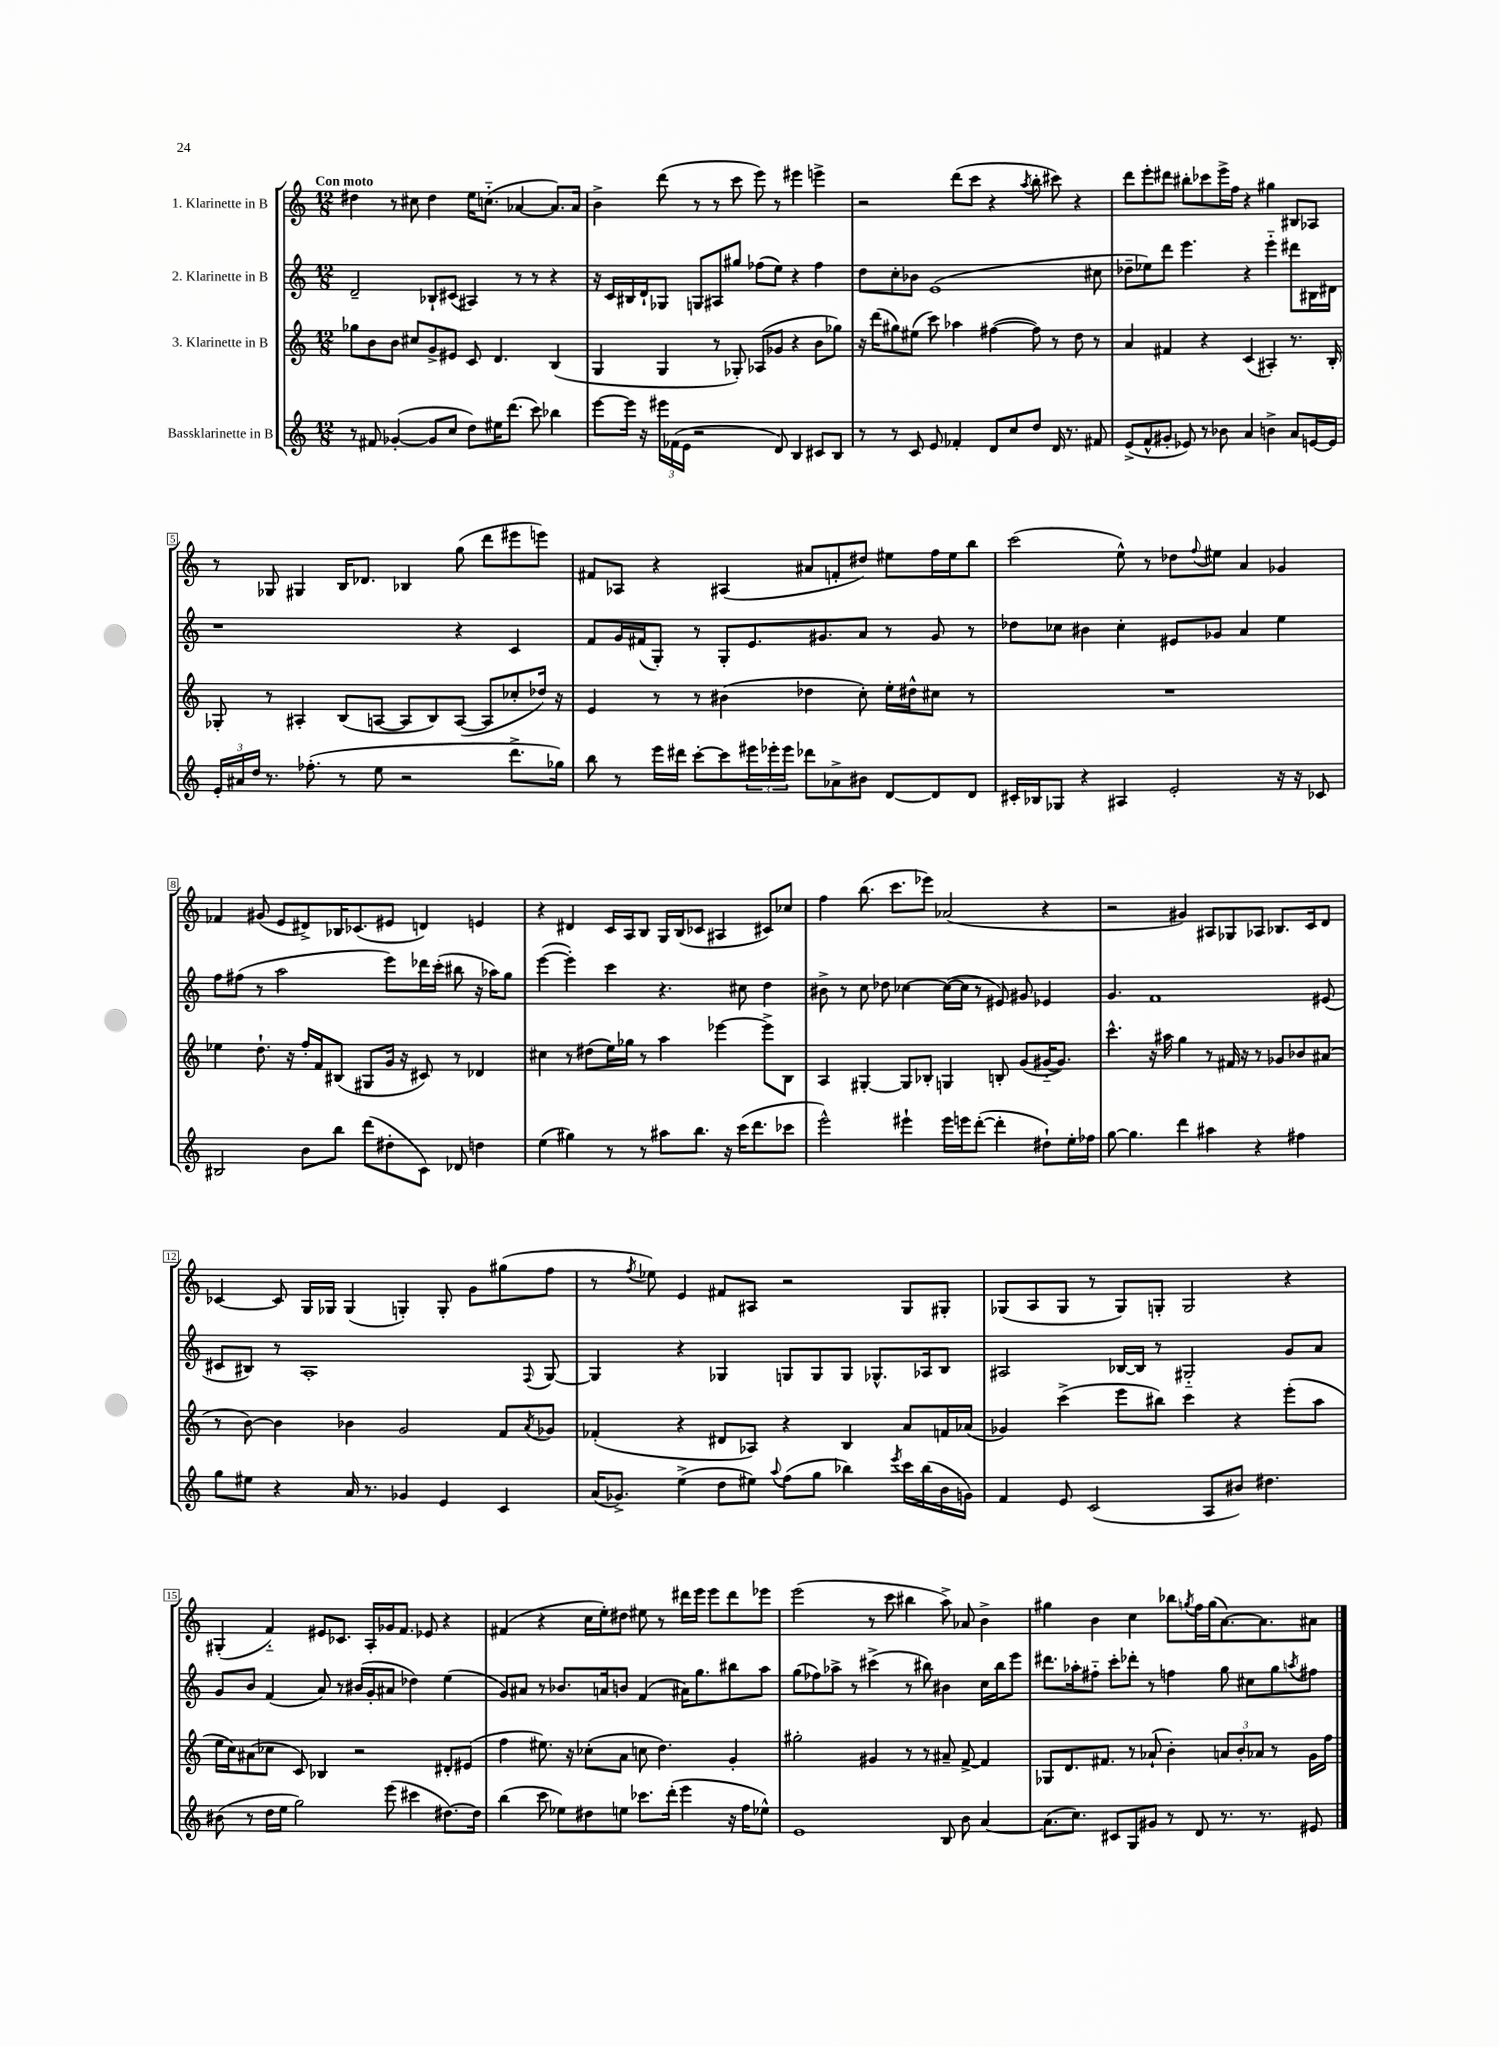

**kern	**kern	**kern	**kern
*staff4	*staff3	*staff2	*staff1
*clefG2	*clefG2	*clefG2	*clefG2
*k[]	*k[]	*k[]	*k[]
*M12/8	*M12/8	*M12/8	*M12/8
8r	8gg-	2d~	4dd#
8f#	8b	.	.
([4g-'	8b	.	8r
.	8cc#	.	8cc#
8g-]	8g^	8B-`	4dd#
8cc	8e#	(8c#	.
8dd)	8c	4A#)	16ee
.	.	.	(8.cc'~
16ee#	4.d	.	.
(8.ddd	.	.	.
.	.	8r	[4a-
8ccc)	.	8r	.
4bb-	(4B	4r	8.a-])
.	.	.	16a-
=	=	=	=
[8eee	4G	16r	4b^
.	.	16c	.
16eee]	.	16B#	.
16r	.	16d`	.
24eee#	4G	8G-	(8ddd
(24f-	.	.	.
24e	.	.	.
2r	.	8G	8r
.	8r	8A#	8r
.	8G-')	8gg#	8ccc
.	(8A-	(8ff-	8eee)
8d)	8g-	8ee)	8r
4B	4r	4r	4eee#
8c#	8b	4ff-	4eee^
8B	8gg-)	.	.
=	=	=	=
8r	16r	8dd	2r
.	(16ddd	.	.
8r	8gg#)	8cc'	.
8c	(8ee#	8b-	.
8e	8ccc)	(1e	.
4f-'	4aa-	.	(8ddd
.	.	.	8ccc
8d	([4ff#	.	4r
8cc	.	.	.
.	.	.	8qaa
8dd	8ff#])	.	8bb'
16d	8r	.	8ccc#)
8.r	.	.	.
.	8dd	.	4r
8f#	8r	8cc#	.
=	=	=	=
(8e^	4a	8dd-~	8ddd
8f^^	.	8ee-)	8eee'
8g#'	4f#	8ddd	8ddd#
8e-)	.	4.eee	8bb#'
8r	4r	.	8ccc-
8b-	.	.	16eee^
.	.	.	16ff
4a	(4c	4r	4r
4b^	4A#')	4eee'~	4gg#
8a	8.r	8ddd#	8B#
[16e	.	16B#	8A-
16e]	16B'	16d#	.
=	=	=	=
24e'	8G-'	1r	8r
24a#	.	.	.
24dd	.	.	.
8.r	8r	.	8G-
.	4A#'	.	4G#
(8.ff-'	.	.	.
8r	(8B	.	16B
.	.	.	8.d-
8ee	[8A	.	.
2r	8A]	.	4B-
.	8B)	.	.
.	([8A	4r	(8gg
.	8A]	.	8ddd
8.ddd^	8cc-'	4c	8eee#
.	16dd-)	.	8eee)
16gg-)	16r	.	.
=	=	=	=
8bb	4e	8f	8f#
8r	.	16g	8A-
.	.	(16f#	.
16eee	8r	8G')	4r
16ddd#	.	.	.
[8ccc'	8r	8r	.
8ccc]	(4b#	8G'	(4A#
24eee#	.	8.e	.
24eee-'	.	.	.
24eee-	.	.	.
8ddd-	4dd-	.	8a#
.	.	8.g#	.
8a-^	.	.	8f'
8b#	8cc')	8a	8dd#)
[8d	16ee'	8r	8ee#
.	16dd#^^	.	.
8d]	8cc#	8g#	16ff
.	.	.	16ee#
8d	8r	8r	8bb
=	=	=	=
16c#'	1.r	8dd-	(2ccc
16B-	.	.	.
8G-	.	8cc-	.
4r	.	4b#	.
4A#	.	4cc-'	8ee^^)
.	.	.	8r
2e'	.	8e#	8dd-
.	.	.	8qqff
.	.	8g-	8ee#
.	.	4a	4a
16r	.	4ee	4g-
16r	.	.	.
8c-	.	.	.
=	=	=	=
2B#	4ee-	8ff	4f-
.	.	(8ff#	.
.	8.dd`	8r	(8g#
.	.	2aa	8e
.	16r	.	.
8b	16ff'	.	8d#^)
.	16f	.	.
8bb	(8B#	.	16B-
.	.	.	(8.c-
(8ddd	8G#	.	.
8dd#'	16g	8eee)	8e#
.	16r	.	.
8c)	8c#)	16ddd-	4d)
.	.	(16ccc'	.
8d-	8r	8bb#	.
4dd	4d-	16r	4e
.	.	16aa-)	.
.	.	8gg	.
=	=	=	=
(4ee	4cc#	([4eee	4r
4gg#)	8r	4eee'])	4d#
.	(8dd#	.	.
8r	16ee)	4ccc	16c
.	16gg-	.	16A
8r	8r	.	8B
8aa#	4aa	4.r	16G
.	.	.	(16B
8.bb	.	.	8c-
.	[4eee-	.	4A#
16r	.	.	.
(16ccc	.	8cc#	.
8.ddd	.	.	.
.	8eee-^]	4dd	8c#)
8ccc-	8B	.	8cc-
=	=	=	=
2eee^^)	4A	8b#^	4ff
.	.	8r	.
.	[4G#'	8cc	(8.bb
.	.	8dd-	.
.	.	.	8.ccc
4eee#`	8G#]	[4cc-	.
.	8B-'	.	8eee-)
16eee#	4G	(16cc-_	(2a-
16eee	.	16cc-]	.
([8ddd'	.	8r	.
4ddd']	8B'	8e#)	.
.	(8g	8g#	.
8dd#`)	[16g#'~	4e-	4r
.	8.g#])	.	.
16ee'	.	.	.
16ff-	.	.	.
=	=	=	=
[8gg	4.ccc^^	4.g	2r
4.gg]	.	.	.
.	16r	1f	.
.	16aa#	.	.
4ddd	4gg	.	4g#)
4aa#	8r	.	8A#
.	16f#	.	8G-
.	16r	.	.
4r	8r	.	8A-
.	8g-	.	8.B-
4ff#	8b-	.	.
.	.	.	16c
.	(8a#	(8e#	8d
=	=	=	=
8gg	8r	8c#	[4c-
8ee#	[8b)	8B#)	.
4r	4b]	8r	8c-]
.	.	1A'	16G
.	.	.	16G-
16a	4b-	.	(4G-
8.r	.	.	.
4g-	2g	.	4G')
4e	.	.	8G'
.	.	.	8g
4c	8f	.	(8gg#
.	8qa	8qqF	.
.	8g-	[8G	8ff
=	=	=	=
(16a	(4f-'	4G]	8r
8.g-^)	.	.	.
.	.	.	8qff
.	.	.	8ee-)
(4ee^	4r	4r	4e
8dd	8d#	4G-	8f#
8ee#)	8A-)	.	8A#
8qqaa	.	.	.
(8ff	4r	8G	2r
8gg	.	8G	.
4bb-)	4B	8G	.
.	.	8.G-^^	.
8qeee	.	.	.
16ccc	8a	.	8G
(16bb-	.	16A-	.
16b	16f	8B	8G#'
16g)	(16a-	.	.
=	=	=	=
4f	4g-)	2A#	(8G-
.	.	.	8A
8e	(4ccc^	.	8G-
(2c	.	.	8r
.	8eee	[16B-	8G-)
.	.	16B-]	.
.	8bb#)	8r	8G'
.	4ccc	2G#'~	2G
8A	.	.	.
8b#)	4r	.	.
4.dd#	.	.	.
.	(8eee'	8g	4r
.	8aa	8a	.
=	=	=	=
(8b#	16ee	8g	(4G#'
.	16cc)	.	.
8r	(8a#	8b	.
16dd	8cc-	(4f	4f'~)
16ee	.	.	.
2gg)	8c)	.	.
.	4B-	8a)	8e#
.	.	8r	8.c-
.	2r	(16b#	.
.	.	16g'	16A'
(8eee	.	8a#	16g-
.	.	.	8.f
4ccc#	.	4dd-)	.
.	.	.	8e-
[8.dd#)	8d#'	(4ee	4r
.	(8e#	.	.
16dd#]	.	.	.
=	=	=	=
(4bb	4ff	8g)	(4f#
.	.	8a#	.
8ccc	8.ee#)	8r	4r
8ee-)	.	8.b-	.
.	16r	.	.
8dd#	(8cc-'	.	16cc
.	.	16a	16ee')
8ee	8a	8b	8dd#
8.ccc-	8cc	(4f	8ee#
.	4.dd)	.	8r
(16ddd'	.	.	.
4eee	.	16a#)	16ddd#
.	.	8.gg	16eee
.	.	.	8eee
16r	4g'	8bb#	8ddd#
16ff	.	.	.
8ee-^^)	.	8aa	8eee-
=	=	=	=
1e	2gg#'	(8gg	(2eee
.	.	8ff-)	.
.	.	8aa-^	.
.	.	8r	.
.	4g#	(4ccc#^	8r
.	.	.	8ccc
.	8r	8r	4bb#
.	8r	8bb#)	.
8B	8a#~	4b#	8aa^)
8b	[8f^	.	8a-
[4a	4f]	16cc	4b^
.	.	16bb#	.
.	.	8eee	.
=	=	=	=
(8.a]	8G-	8.ddd#	4gg#
.	8.d	.	.
8.cc)	.	16aa-'	.
.	.	8ff#'~	4b
.	8.f#	.	.
8c#	.	8ccc'	.
8G	8r	8ddd-'	4cc
8g#	(8a-`	8r	.
8r	4b')	4ff	8bb-
.	.	.	8qgg
8d	.	.	16ff
.	.	.	(16gg
8.r	12a	8gg	[8.a)
.	12b'	.	.
.	.	8cc#	.
.	12a-	.	.
8.r	.	.	8.a]
.	8r	8gg	.
.	.	8qaa	.
8e#	16g	8ff#	8a#
.	16ff	.	.
==	==	==	==
*-	*-	*-	*-
